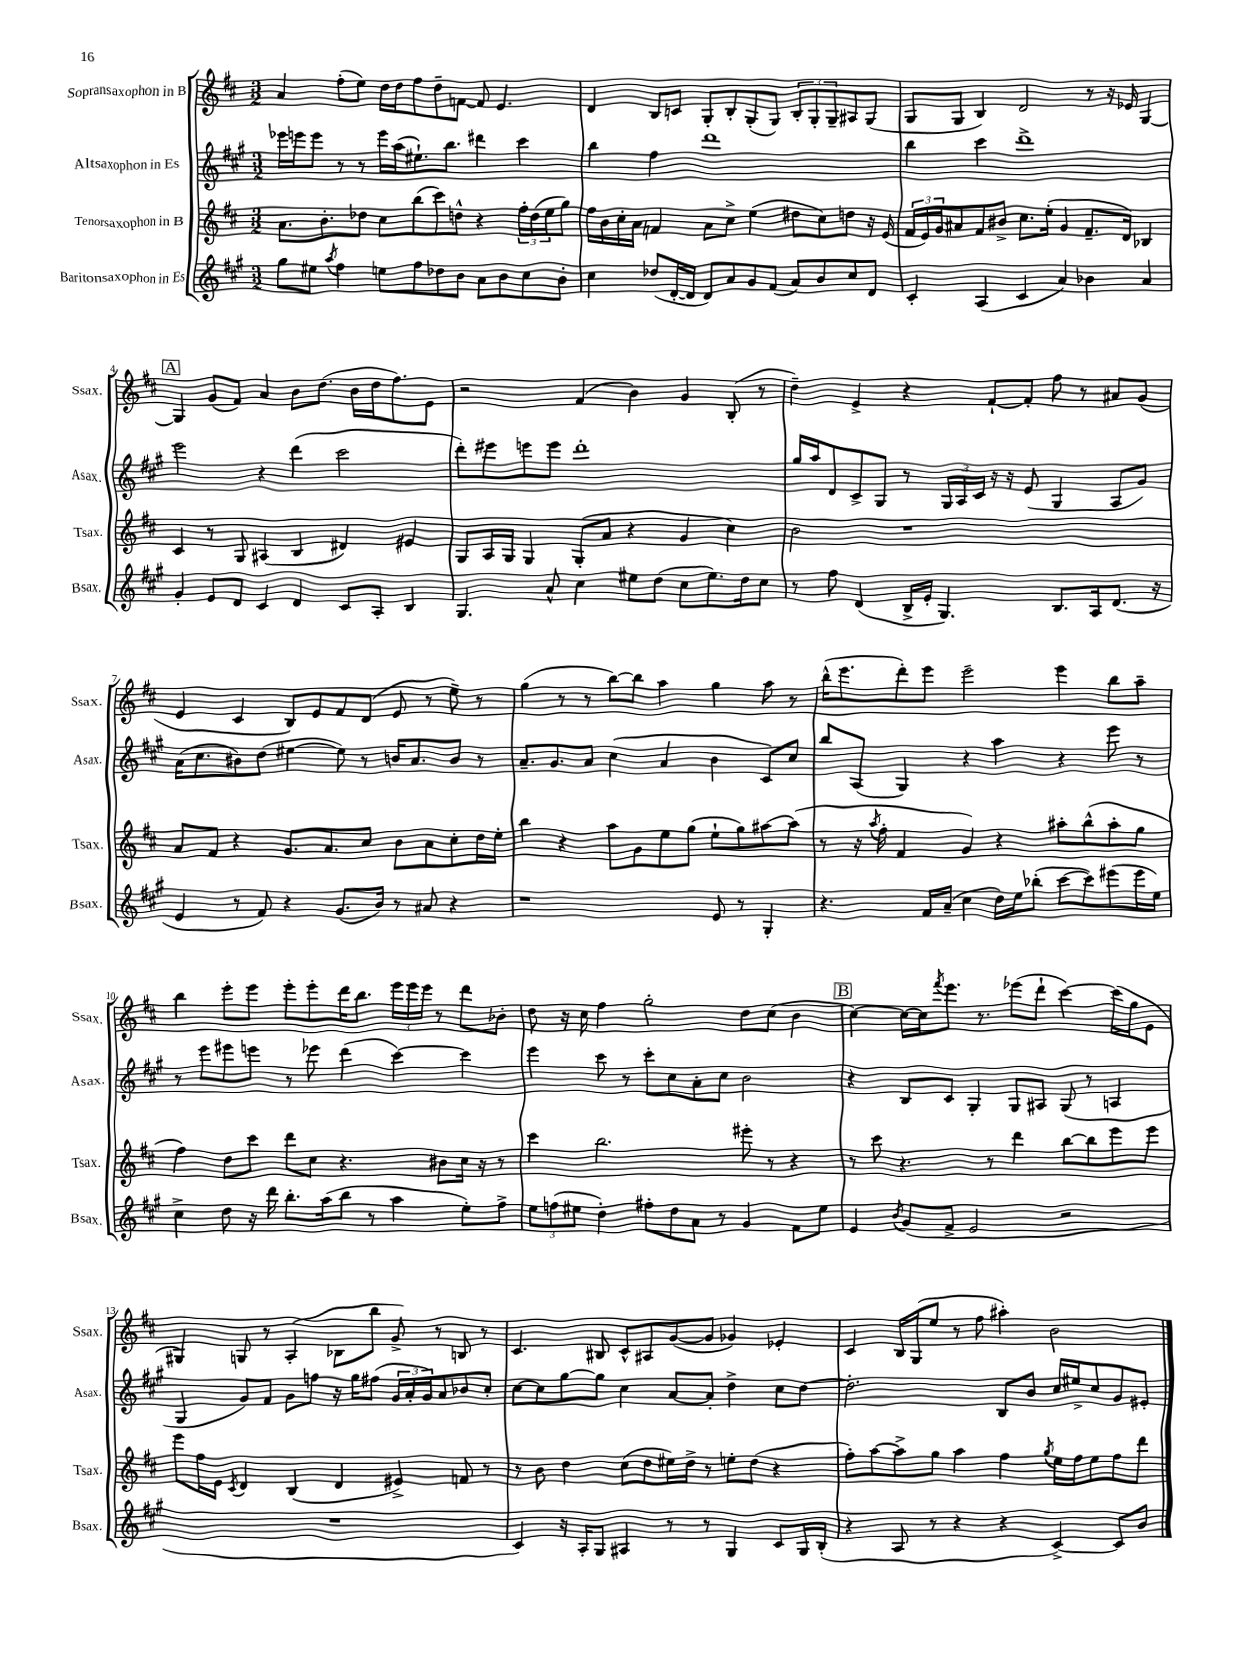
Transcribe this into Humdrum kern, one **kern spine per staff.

**kern	**kern	**kern	**kern
*staff4	*staff3	*staff2	*staff1
*clefG2	*clefG2	*clefG2	*clefG2
*k[f#c#g#]	*k[f#c#]	*k[f#c#g#]	*k[f#c#]
*M3/2	*M3/2	*M3/2	*M3/2
8gg#	8.a	16eee-	4a
.	.	16eee	.
8ee#	.	8eee	.
.	8.b'	.	.
8qaa	.	.	.
4ff#	.	8r	(8ff#'
.	8dd-	8r	8ee)
8ee	8cc#	16eee	16dd
.	.	(16aa	16dd
8ff#	(8bb	8.ee#`)	8ff#
8dd-	8ccc#)	.	8dd~
.	.	8.bb	.
8b	8dd^^	.	[8f
8a	4r	4ddd#	8f]
8b	.	.	4.e
8cc#	24ff#'	4ccc#	.
.	(24dd	.	.
.	24ee	.	.
8b'	8gg)	.	.
=	=	=	=
4cc#	16ff#	4bb	4d
.	16b	.	.
.	16cc#'	.	.
.	16a	.	.
(8dd-	4f	4ff#	8B
[16d'	.	.	8c
16d]	.	.	.
8d)	8a	1ddd	8G'
8a	8cc#^	.	8B'
8g#	(4ee	.	(8G'
(8f#	.	.	8G)
8a)	8dd#	.	12B'
.	.	.	12G'
8b	8cc#)	.	.
.	.	.	12G~
8cc#	8dd	.	8A#
8d	16r	.	(8G
.	(16e	.	.
=	=	=	=
4c#'	24f#	4bb	8G
.	24e)	.	.
.	24g	.	.
.	8a#	.	8G
(4A	8f#	4ccc#	4B)
.	8b#^	.	.
4c#	8.cc#	1ddd^	2d
.	(16ee'	.	.
4a)	4g	.	.
4b-	8.f#~	.	8r
.	.	.	16r
.	16d)	.	16e-
4a	4B-	.	[4G
=	=	=	=
4g#'	4c#	2eee	4G]
8e	8r	.	(8g
8d	8G	.	8f#)
4c#	(4A#	4r	4a
4d	4B	(4ddd	8b
.	.	.	(8.dd
8c#	4d#)	2ccc#	.
.	.	.	16b
8A'	.	.	16dd
.	.	.	8.ff#)
4B	4e#	.	.
.	.	.	8e
=	=	=	=
4.G#	8G	8ddd')	2r
.	16A	8eee#	.
.	16G	.	.
.	4G	8eee	.
8a^^	.	8eee	.
4cc#	(8G'	1ddd'	(4f#
.	8a	.	.
8ee#	4r	.	4b)
(8dd	.	.	.
8cc#	4g	.	4g
8.ee#)	.	.	.
.	4cc#)	.	(8B'
16dd	.	.	.
8cc#	.	.	8r
=	=	=	=
8r	2b	16gg#	4dd~)
.	.	16aa	.
8ff#	.	8d	.
(4d	.	8c#^	4e^
.	.	8G#	.
16B^	1r	8r	4r
16e'	.	.	.
4.G#)	.	24G#	.
.	.	24A	.
.	.	24c#	.
.	.	16r	[8f#`
.	.	16r	.
.	.	(8e	8f#']
8.B	.	4G#	8ff#
.	.	.	8r
16A	.	.	.
(8.d	.	8A	8a#
.	.	8g#)	(8g
16r	.	.	.
=	=	=	=
4e	8a	(16a	4e
.	.	8.cc#	.
.	8f#	.	.
8r	4r	8b#)	4c#
8f#)	.	(8dd	.
4r	8.g	[4ee#	8B)
.	.	.	8e
.	8.a	.	.
(8.g#	.	8ee#])	8f#
.	8cc#	8r	(8d
16b)	.	.	.
8r	8b	16b	8e
.	.	8.a	.
8a#	8a	.	8r
4r	8cc#'	8b	8ee~)
.	16dd	8r	8r
.	16ee'	.	.
=	=	=	=
1r	4bb	8.a~	(4gg
.	.	8.g#	.
.	4r	.	8r
.	.	8a	8r
.	8aa	(4cc#	[8bb)
.	8g	.	8bb]
.	8ee	4a	4aa
.	(8gg	.	.
8e	8ee`	4b	4gg
8r	8gg)	.	.
4G#'	[8aa#	8c#)	8aa
.	(8aa#]	8cc#	8r
=	=	=	=
4.r	8r	8bb	(16bb^^
.	.	.	8.eee
.	16r	(8A	.
.	8qaa	.	.
.	16ff#'	.	.
.	4f#	4G#)	8ddd')
16f#	.	.	8eee
(16a~	.	.	.
4cc#	4g)	4r	2eee~
16dd)	4r	4aa	.
16ee	.	.	.
(8bb-'	.	.	.
[8ccc#	8aa#'	4r	4eee
8ccc#])	(8bb^^	.	.
(8eee#	8aa#'	8eee	8bb
16eee#	8gg	8r	8aa~
16ee)	.	.	.
=	=	=	=
4cc#^	4ff#)	8r	4bb
.	.	8eee	.
8dd	8dd	8eee#	8eee'
16r	8ccc#	8eee	8eee
16ddd	.	.	.
8.bb'	8ddd	8r	8eee'
.	8cc#	8eee-	8eee'
(16aa	.	.	.
8bb	4.r	(4ddd	16ddd
.	.	.	8.bb
8r	.	.	.
4aa	.	[4ccc#)	24eee
.	.	.	24eee
.	.	.	24eee
.	8b#	.	8r
8ee')	16cc#	4ccc#]	8ddd
.	16r	.	.
8ff#^	8r	.	8b-'
=	=	=	=
12ee	4ccc#	4eee	8dd
(12ff	.	.	.
.	.	.	16r
12ee#	.	.	.
.	.	.	16cc#
4dd')	2.bb	8ccc#	4ff#
.	.	8r	.
8ff#'	.	8ccc#'	2gg'
8dd	.	8cc#	.
8a	.	8a'	.
8r	.	8cc#	.
4g#	8eee#'	2b	8dd
.	8r	.	(8cc#
8f#	4r	.	4b
8ee#	.	.	.
=	=	=	=
4e	8r	4r	[4cc#)
.	8ccc#	.	.
8qb	.	.	.
(8g#	4.r	8B	16cc#_
.	.	.	16cc#]
.	.	.	8qfff#
8f#^	.	8c#	8.eee
2e	.	4G#'	.
.	.	.	8.r
.	8r	.	.
.	4ddd	8G#	(8eee-
.	.	8A#	8ddd`
2r	[8bb	(8G#	[4ccc#)
.	8bb]	8r	.
.	8eee	4A	(16ccc#]
.	.	.	16gg
.	8eee	.	8e
=	=	=	=
1.r	8eee	4G#	4G#)
.	16ff#	.	.
.	16e	.	.
.	8qc#	.	.
.	4d	8g#)	8G
.	.	8f#	8r
.	(4B	8g#	(4A'
.	.	8ff	.
.	4d	16r	8B-
.	.	16gg#	.
.	.	(8ff#	8bb
.	4e#^)	24g#	8g^)
.	.	24a'	.
.	.	24g#)	.
.	.	8a	8r
.	8f	8b-	8B
.	8r	8cc#'	8r
=	=	=	=
4c#)	8r	[8cc#	4.c#
.	8b	8cc#]	.
16r	4dd	[8gg#	.
16A'	.	.	.
8G#	.	8gg#]	8B#
4A#	(8cc#	4cc#	8c#^^
.	8dd	.	8A#
8r	16ee#)	[8a	([8g
.	16dd^	.	.
8r	8r	8a']	8g]
4G#	8ee'	4dd^	4g-)
.	(8dd	.	.
8c#	4r	8cc#	4e-'
16G#	.	[8dd	.
(16B'	.	.	.
=	=	=	=
4r	8ff#')	2.dd']	4c#
.	[8aa	.	.
8A	8aa^]	.	16B
.	.	.	(16G
8r	8gg	.	8ee
4r	4aa	.	8r
.	.	.	8ff#
4r	4ff#	8B	4aa#')
.	.	8b	.
.	8qgg	.	.
[4c#^)	16ee	16cc#	2b
.	16ff#	16ee#^	.
.	8ee	8cc#	.
8c#]	8ff#	8g#	.
8b	8ddd	8e#'	.
==	==	==	==
*-	*-	*-	*-
